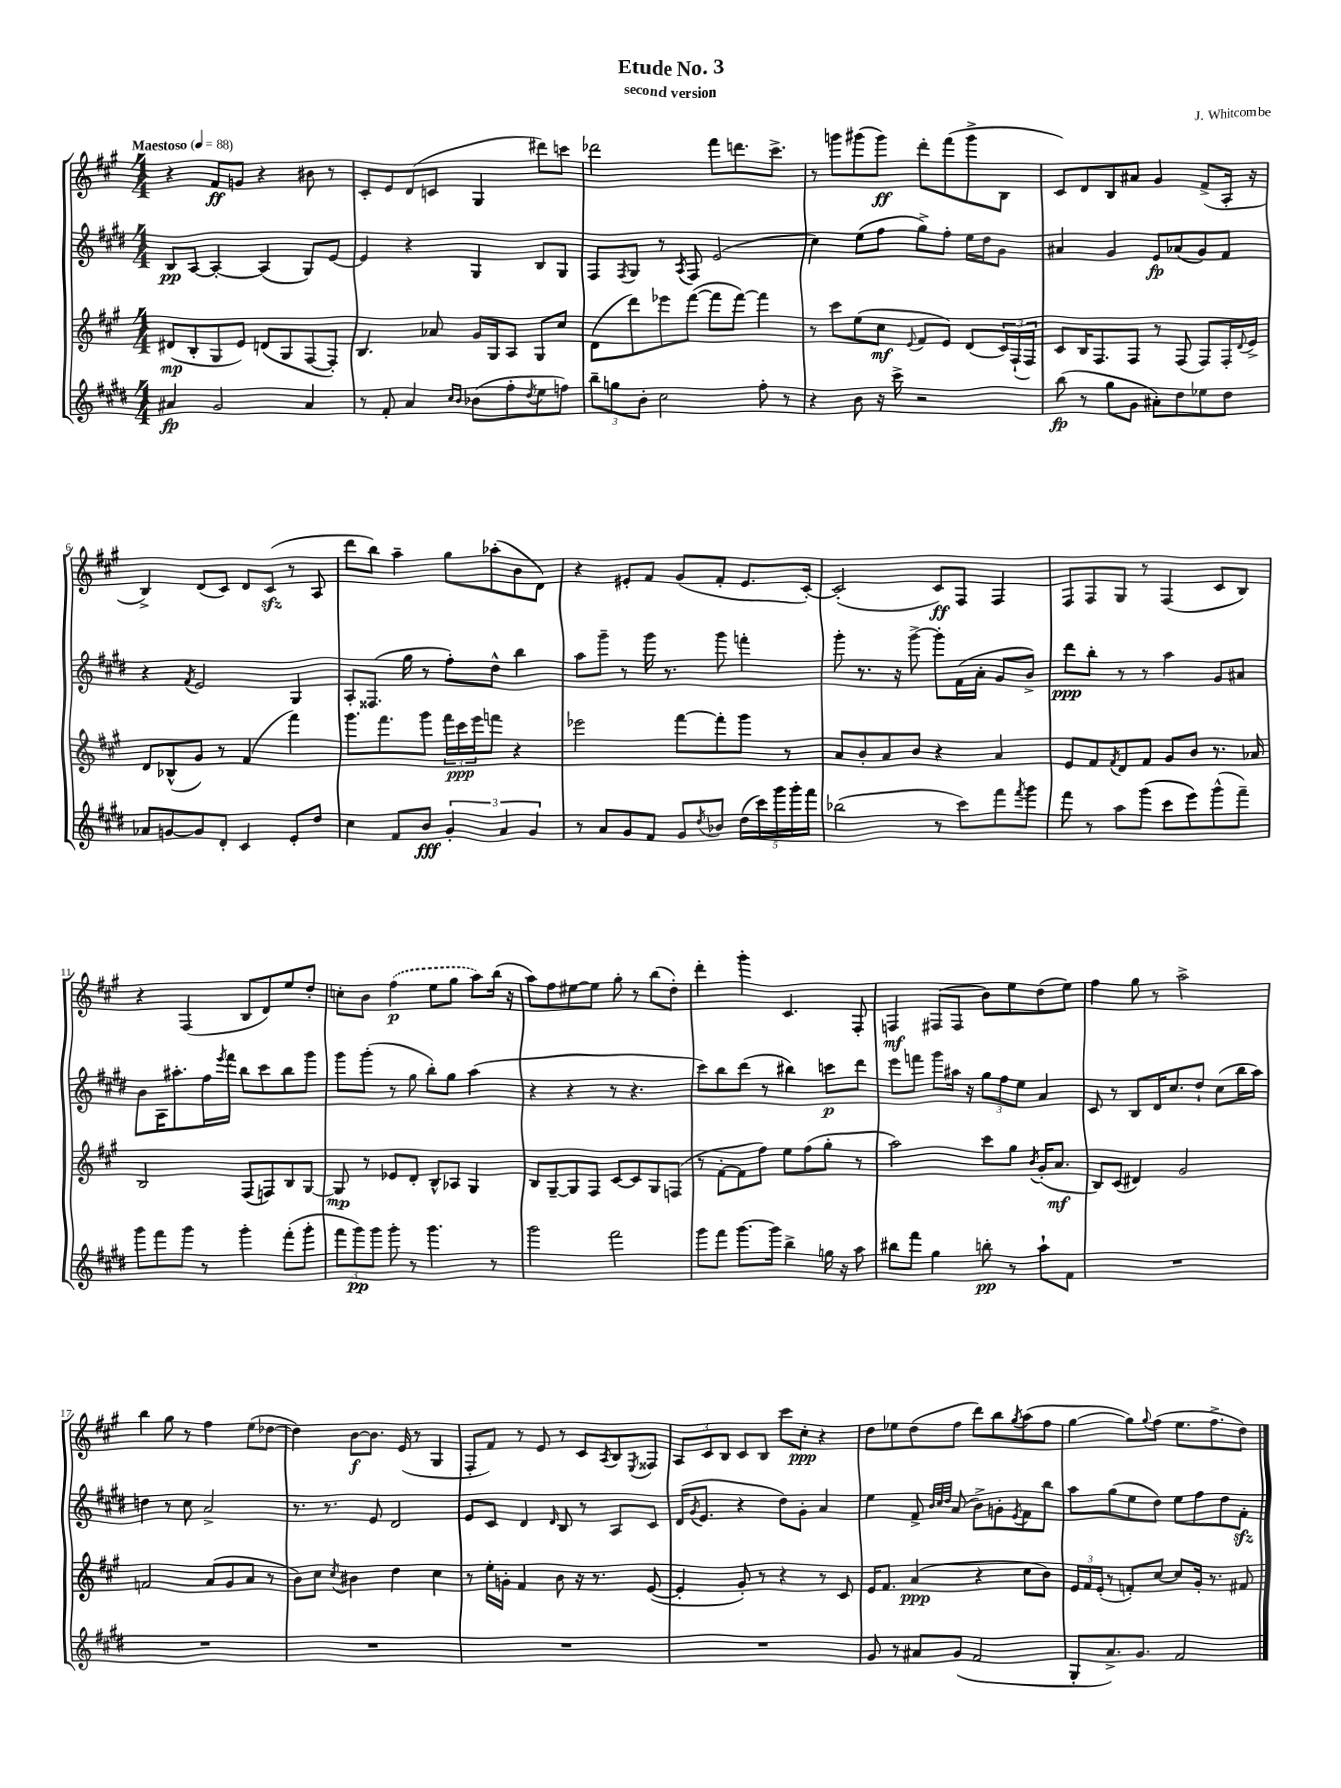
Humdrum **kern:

**kern	**dynam	**kern	**dynam	**kern	**dynam	**kern	**dynam
*part4	*part4	*part3	*part3	*part2	*part2	*part1	*part1
*staff4	*staff4	*staff3	*staff3	*staff2	*staff2	*staff1	*staff1
*clefG2	*	*clefG2	*	*clefG2	*	*clefG2	*
*k[f#c#g#d#]	*	*k[f#c#g#]	*	*k[f#c#g#d#]	*	*k[f#c#g#]	*
*M4/4	*	*M4/4	*	*M4/4	*	*M4/4	*
*MM88	*	*MM88	*	*MM88	*	*MM88	*
=1	=1	=1	=1	=1	=1	=1	=1
!	!	!	!	!	!	!LO:TX:a:B:t=Maestoso	!
4a#X/	fp	(8d#X/L	mp	8B/L	pp	4r	.
.	.	8B'/	.	[8A/J	.	.	.
2g#/	.	8G#/	.	4A'/_	.	8f#/L	ff
.	.	8e/J)	.	.	.	8gn/J	.
.	.	(8dn/L	.	(4A/]	.	4r	.
.	.	8G#/	.	.	.	.	.
4a#/	.	[8F#/	.	8G#/L)	.	8b#X\	.
.	.	8F#'/J])	.	[8e/J	.	8r	.
=2	=2	=2	=2	=2	=2	=2	=2
8r	.	4.B/	.	4e/]	.	8c#'/L	.
8f#'/	.	.	.	.	.	8e/	.
4a/	.	.	.	4r	.	(8d/	.
.	.	8a-X/	.	.	.	8cn/J	.
16qqcc#/LL	.	.	.	.	.	.	.
16qqb/JJ	.	.	.	.	.	.	.
(8b-X\L	.	16g#/LL	.	4G#/	.	4G#/	.
.	.	16G#/J	.	.	.	.	.
8ff#'\	.	8A/J	.	.	.	.	.
8qdd#/	.	.	.	.	.	.	.
8ee\	.	8G#/L	.	8B/L	.	8ddd#X\L)	.
8ffn\J)	.	8cc#/J	.	8G#/J	.	8cccn\J	.
=3	=3	=3	=3	=3	=3	=3	=3
12bb~\L	.	(8d\L	.	8F#/L	.	2ddd-X\	.
12ggn\	.	.	.	.	.	.	.
.	.	.	.	8qF#/	.	.	.
.	.	8ddd\)	.	8G#/J	.	.	.
12b'\J	.	.	.	.	.	.	.
2cc#\	.	8eee-X\	.	8r	.	.	.
.	.	.	.	8qA/	.	.	.
.	.	([8fff#\J	.	8F#/	.	.	.
.	.	8fff#\L]	.	(2e/	.	8fff#\L	.
.	.	[8fff#\J)	.	.	.	8.dddn\	.
8ff#'\	.	4fff#\]	.	.	.	.	.
.	.	.	.	.	.	8.ccc#^\J	.
8r	.	.	.	.	.	.	.
=4	=4	=4	=4	=4	=4	=4	=4
4r	.	8r	.	4cc#\)	.	8r	.
.	.	8ccc#\L	.	.	.	8gggn\L	.
8b\	.	(8ee\	.	(8ee\L	.	(8ggg#X\	.
16r	.	8cc#\J	mf	8ff#\J	.	8ggg#\J)	ff
16ccc#^\	.	.	.	.	.	.	.
.	.	8qqe/	.	.	.	.	.
2r	.	8f#/L	.	8gg#^\L)	.	8ddd'\L	.
.	.	8e/J)	.	8ff#'\J	.	(8fff#\	.
.	.	(8d/L	.	16ee\LL	.	8ggg#^\	.
.	.	.	.	16dd#\J	.	.	.
.	.	24c#/L)	.	8g#\J	.	8B\J	.
.	.	(24F#`/	.	.	.	.	.
.	.	24F#/JJ)	.	.	.	.	.
=5	=5	=5	=5	=5	=5	=5	=5
(8bb\	fp	8c#/L	.	4a#X/	.	8c#/L)	.
8r	.	16B/K	.	.	.	8d/	.
.	.	8.F#/	.	.	.	.	.
8gg#\L	.	.	.	4g#/	.	8B/	.
8g#\J	.	8F#/J	.	.	.	8a#X/J	.
8a#X'\L)	.	8r	.	8e/L	fp	4g#/	.
8dd#\	.	(8F#/	.	(8a-X/	.	.	.
8ee-X\	.	8F#/L)	.	8g#/)	.	(8f#^/L	.
8dd#\J	.	16F#'/L	.	8f#/J	.	16A'/Jk	.
.	.	8qqd/	.	.	.	.	.
.	.	16e^/JJ	.	.	.	16r	.
!!LO:LB:g=z
=6	=6	=6	=6	=6	=6	=6	=6
8a-X/L	.	8d/L	.	4r	.	4B^/)	.
[8gn/	.	(8B-X^^/	.	.	.	.	.
.	.	.	.	8qf#/	.	.	.
8g/]	.	8g#/J)	.	2e/	.	(8d/L	.
8d#'/J	.	8r	.	.	.	8c#/J)	.
4c#/	.	(4f#/	.	.	.	8d/L	.
.	.	.	.	.	.	(8c#zz/J	.
8e'/L	.	4fff#\)	.	4G#/	.	8r	.
8dd#/J	.	.	.	.	.	8A/	.
=7	=7	=7	=7	=7	=7	=7	=7
4cc#\	.	8.ggg#\L	.	8A'/L	.	8ddd\L	.
.	.	.	.	(8.F##X/J	.	8bb\J)	.
.	.	8.fff#\	.	.	.	.	.
8f#/L	.	.	.	.	.	4aa~\	.
.	.	.	.	16gg#\	.	.	.
8b/J	fff	8ggg#\J	.	8r	.	.	.
6g#'/	.	24fff#\LL	.	8ff#'\L)	.	8gg#\L	.
.	.	24ccc#\	ppp	.	.	.	.
.	.	24eee\J	.	.	.	.	.
.	.	8fffn\J	.	8dd#^^\J	.	(8aa-X'\	.
6a/	.	.	.	.	.	.	.
.	.	4r	.	4bb\	.	8b\	.
6g#/	.	.	.	.	.	.	.
.	.	.	.	.	.	8d\J)	.
=8	=8	=8	=8	=8	=8	=8	=8
8r	.	2eee-X\	.	8aa\L	.	4r	.
8a/L	.	.	.	8ggg#~\J	.	.	.
8g#/	.	.	.	8r	.	8e#X'/L	.
8f#/J	.	.	.	16ggg#\	.	8f#/J	.
.	.	.	.	8.r	.	.	.
8g#/L	.	[8fff#\L	.	.	.	(8g#/L	.
8qdd#/	.	.	.	.	.	.	.
8b-X/J	.	8fff#'\]	.	8ggg#\	.	8f#'/J	.
(20dd#\LL	.	8ggg#\J	.	4fffn'\	.	8.e#/L	.
20ccc#\)	.	.	.	.	.	.	.
20ggg#\	.	.	.	.	.	.	.
.	.	8r	.	.	.	.	.
20ggg#'\	.	.	.	.	.	.	.
.	.	.	.	.	.	[16c#'/Jk)	.
20fff#\JJ	.	.	.	.	.	.	.
=9	=9	=9	=9	=9	=9	=9	=9
(2bb-X\	.	8a/L	.	8ggg#'\	.	(2c#'/]	.
.	.	8b'/	.	8.r	.	.	.
.	.	8a/	.	.	.	.	.
.	.	.	.	16r	.	.	.
.	.	8b/J	.	[8ggg#^\	.	.	.
8r	.	4r	.	8ggg#'\L]	.	8c#/L)	ff
8ccc#\L)	.	.	.	(16f#\L	.	8F#/J	.
.	.	.	.	16a'\JJ	.	.	.
8fff#\	.	4a/	.	8g#/L	.	4F#/	.
8qfff#/	.	.	.	.	.	.	.
8ggg#\J	.	.	.	8b^/J)	.	.	.
=10	=10	=10	=10	=10	=10	=10	=10
8fff#\	.	8e/L	.	8ddd#\L	ppp	8F#/L	.
8r	.	8f#/	.	8bb'\J	.	8F#/	.
.	.	8qf#/	.	.	.	.	.
8aa\L	.	8d/	.	8r	.	8G#/J	.
(8ggg#\J	.	8f#/J	.	8r	.	8r	.
8ccc#\L	.	8g#/L	.	4aa\	.	(4F#/	.
8eee\)	.	8b/J	.	.	.	.	.
(8ggg#^^\	.	8.r	.	8g#/L	.	8c#/L	.
8fff#~\J)	.	.	.	8a#X/J	.	8B/J)	.
.	.	16a-X/	.	.	.	.	.
!!LO:LB:g=z
=11	=11	=11	=11	=11	=11	=11	=11
8ggg#\L	.	2B/	.	8b\L	.	4r	.
8fff#\	.	.	.	16A\K	.	.	.
.	.	.	.	8.aa#X'\	.	.	.
8ggg#\J	.	.	.	.	.	(4F#/	.
8r	.	.	.	16ff#\L	.	.	.
.	.	.	.	8qeee/	.	.	.
.	.	.	.	16fff#\JJ	.	.	.
4ggg#'\	.	(8F#/L	.	8bb\L	.	8B/L	.
.	.	8Fn/)	.	8ccc#\	.	8d/)	.
(8fff#'\L	.	8B/	.	8bb\	.	8ee/	.
8ggg#'\J	.	[8G#/J	.	8ggg#\J	.	8dd'/J	.
=12	=12	=12	=12	=12	=12	=12	=12
12fff#\L	.	8G#/]	mp	8ggg#\L	.	8ccn'\L	.
12ggg#\)	pp	.	.	.	.	.	.
.	.	8r	.	(8ggg#'\J	.	8b\J	.
12ggg#\J	.	.	.	.	.	.	.
8ggg#'\	.	8e-X/L	.	8r	.	(4ff#\	p
8r	.	8d'/J	.	8gg#\	.	.	.
4.ggg#\	.	8B^^/L	.	8bb'\L)	.	8ee\L	.
.	.	8A-X/J	.	8gg#\J	.	8gg#\J	.
.	.	4G#/	.	(4aa\	.	8aa\L)	.
8r	.	.	.	.	.	(16bb\Jk	.
.	.	.	.	.	.	16r	.
=13	=13	=13	=13	=13	=13	=13	=13
2ggg#\	.	8B/L	.	4r	.	8aa\L)	.
.	.	[8G#~/	.	.	.	8ff#\	.
.	.	8G#/]	.	4r	.	[8ee#X\	.
.	.	8F#/J	.	.	.	8ee#\J]	.
2fff#\	.	[8c#/L	.	8r	.	8gg#'\	.
.	.	8c#/]	.	4.r	.	8r	.
.	.	8G#/	.	.	.	(8bb\L	.
.	.	(8Fn/J	.	.	.	8dd'\J)	.
=14	=14	=14	=14	=14	=14	=14	=14
8ggg#\L	.	8r	.	8ccc#\L)	.	4ddd'\	.
8fff#\J	.	[8f#'\L	.	8bb\	.	.	.
[8.ggg#\L	.	8f#\]	.	(8ddd#\J	.	4ggg#'\	.
.	.	8ff#\J)	.	8r	.	.	.
16ggg#\Jk]	.	.	.	.	.	.	.
4bb^\	.	8ee\L	.	4bb#X\)	.	4.c#/	.
.	.	(8ff#\	.	.	.	.	.
16ggn\	.	8gg#'\J	.	8cccn\L	p	.	.
16r	.	.	.	.	.	.	.
8aa\	.	8r	.	8ddd#\J	.	8F#'/	.
=15	=15	=15	=15	=15	=15	=15	=15
8bb#X\L	.	2aa\)	.	8eee\L	.	4Fn/	mf
8fff#\J	.	.	.	8fffn\J	.	.	.
4gg#\	.	.	.	8ggg#\L	.	(8F#X/L	.
.	.	.	.	16aa#X\Jk	.	8F#/J	.
.	.	.	.	16r	.	.	.
8bbn'\	pp	8ccc#\L	.	12gg#\L	.	8b\L)	.
.	.	.	.	12ff#\	.	.	.
8r	.	8gg#\J	.	.	.	8ee\	.
.	.	.	.	12ee\J	.	.	.
.	.	8qb/	.	.	.	.	.
8aa`\L	.	(16g#'/KL	.	4a/	.	(8dd\	.
.	.	8.a/J	mf	.	.	.	.
8f#\J	.	.	.	.	.	8ee\J)	.
=16	=16	=16	=16	=16	=16	=16	=16
1r	.	8B/L)	.	8c#/	.	4ff#\	.
.	.	(8c#/J	.	8r	.	.	.
.	.	4d#X/)	.	8B/L	.	8gg#\	.
.	.	.	.	16d#/K	.	8r	.
.	.	.	.	8.cc#/	.	.	.
.	.	2g#/	.	.	.	2aa^\	.
.	.	.	.	8dd#`/J	.	.	.
.	.	.	.	(8cc#\L	.	.	.
.	.	.	.	16bb\L	.	.	.
.	.	.	.	16aa\JJ)	.	.	.
!!LO:LB:g=z
=17	=17	=17	=17	=17	=17	=17	=17
1r	.	2fn/	.	4ddn\	.	4bb\	.
.	.	.	.	8r	.	8gg#\	.
.	.	.	.	8cc#\	.	8r	.
.	.	(8a/L	.	2a^/	.	4ff#\	.
.	.	8g#/	.	.	.	.	.
.	.	8a/J	.	.	.	(8ee\L	.
.	.	8r	.	.	.	[8dd-X\J	.
=18	=18	=18	=18	=18	=18	=18	=18
1r	.	8b\L)	.	8.r	.	4dd-\])	.
.	.	8cc#\J	.	.	.	.	.
.	.	.	.	8.r	.	.	.
.	.	8qcc#/	.	.	.	.	.
.	.	4b#X\	.	.	.	[8b\L	f
.	.	.	.	8e/	.	8.b\J]	.
.	.	4dd\	.	2d#/	.	.	.
.	.	.	.	.	.	(16e/	.
.	.	.	.	.	.	8r	.
.	.	4cc#\	.	.	.	4G#/	.
=19	=19	=19	=19	=19	=19	=19	=19
1r	.	8r	.	8e/L	.	8F#'/L	.
.	.	16ee'\LL	.	8c#/J	.	8f#/J)	.
.	.	16gn'\JJ	.	.	.	.	.
.	.	4f#/	.	4d#/	.	8r	.
.	.	.	.	.	.	8e/	.
.	.	.	.	16qqd#/	.	.	.
.	.	8b\	.	8B/	.	8r	.
.	.	16r	.	8r	.	8c#/L	.
.	.	8.r	.	.	.	.	.
.	.	.	.	.	.	8qA/	.
.	.	.	.	8A/L	.	8B/	.
.	.	.	.	.	.	8qE/	.
.	.	([8e/	.	8c#/J	.	8F##X/J	.
=20	=20	=20	=20	=20	=20	=20	=20
1r	.	4e'/]	.	(16d#/KL	.	12A/L	.
.	.	.	.	8qg#/	.	.	.
.	.	.	.	8.e/J	.	.	.
.	.	.	.	.	.	12c#/	.
.	.	.	.	.	.	12B/J	.
.	.	8g#'/)	.	4r	.	8c#/L	.
.	.	8r	.	.	.	8B/J	.
.	.	4r	.	8dd#\L)	.	8ccc#\L	.
.	.	.	.	8g#'\J	.	8cc#'\J	ppp
.	.	8r	.	4a/	.	4r	.
.	.	8c#/	.	.	.	.	.
=21	=21	=21	=21	=21	=21	=21	=21
8g#/	.	16e/KL	.	4ee\	.	8dd\L	.
.	.	8.f#/J	.	.	.	.	.
8r	.	.	.	.	.	8ee-X\	.
8a#X/L	.	(4a/	ppp	8f#^/	.	(8dd\	.
.	.	.	.	32qqb/LLL	.	.	.
.	.	.	.	32qqcc#/	.	.	.
.	.	.	.	32qqdd#/JJJ	.	.	.
(8g#/J	.	.	.	(8a/	.	8ff#\J	.
2f#/	.	4r	.	8b^\L)	.	8ddd\L)	.
.	.	.	.	8gn'\	.	8bb\	.
.	.	.	.	8qe/	.	8qgg#/	.
.	.	8cc#\L	.	8f#\	.	(8aa\	.
.	.	8b\J)	.	8bb\J	.	8ff#\J	.
=22	=22	=22	=22	=22	=22	=22	=22
8G#'/L	.	24e/LL	.	8aa\L	.	[4gg#\	.
.	.	24f#/	.	.	.	.	.
.	.	(24e'/JJ	.	.	.	.	.
8.a^/)	.	8r	.	(8gg#\	.	.	.
.	.	8fn'/L)	.	8ee\	.	8gg#\L])	.
8.g#/J	.	.	.	.	.	.	.
.	.	.	.	.	.	8qqgg#/	.
.	.	[8cc#/J	.	8dd#\J)	.	(8ff#\J	.
2f#/	.	8cc#/L]	.	8ee\L	.	8.ee\L	.
.	.	16g#'/Jk	.	8ff#\	.	.	.
.	.	8.r	.	.	.	8.ff#^\	.
.	.	.	.	8dd#\	.	.	.
.	.	8f#X/	.	8f#zz'\J	.	8dd\J)	.
==	==	==	==	==	==	==	==
*-	*-	*-	*-	*-	*-	*-	*-
